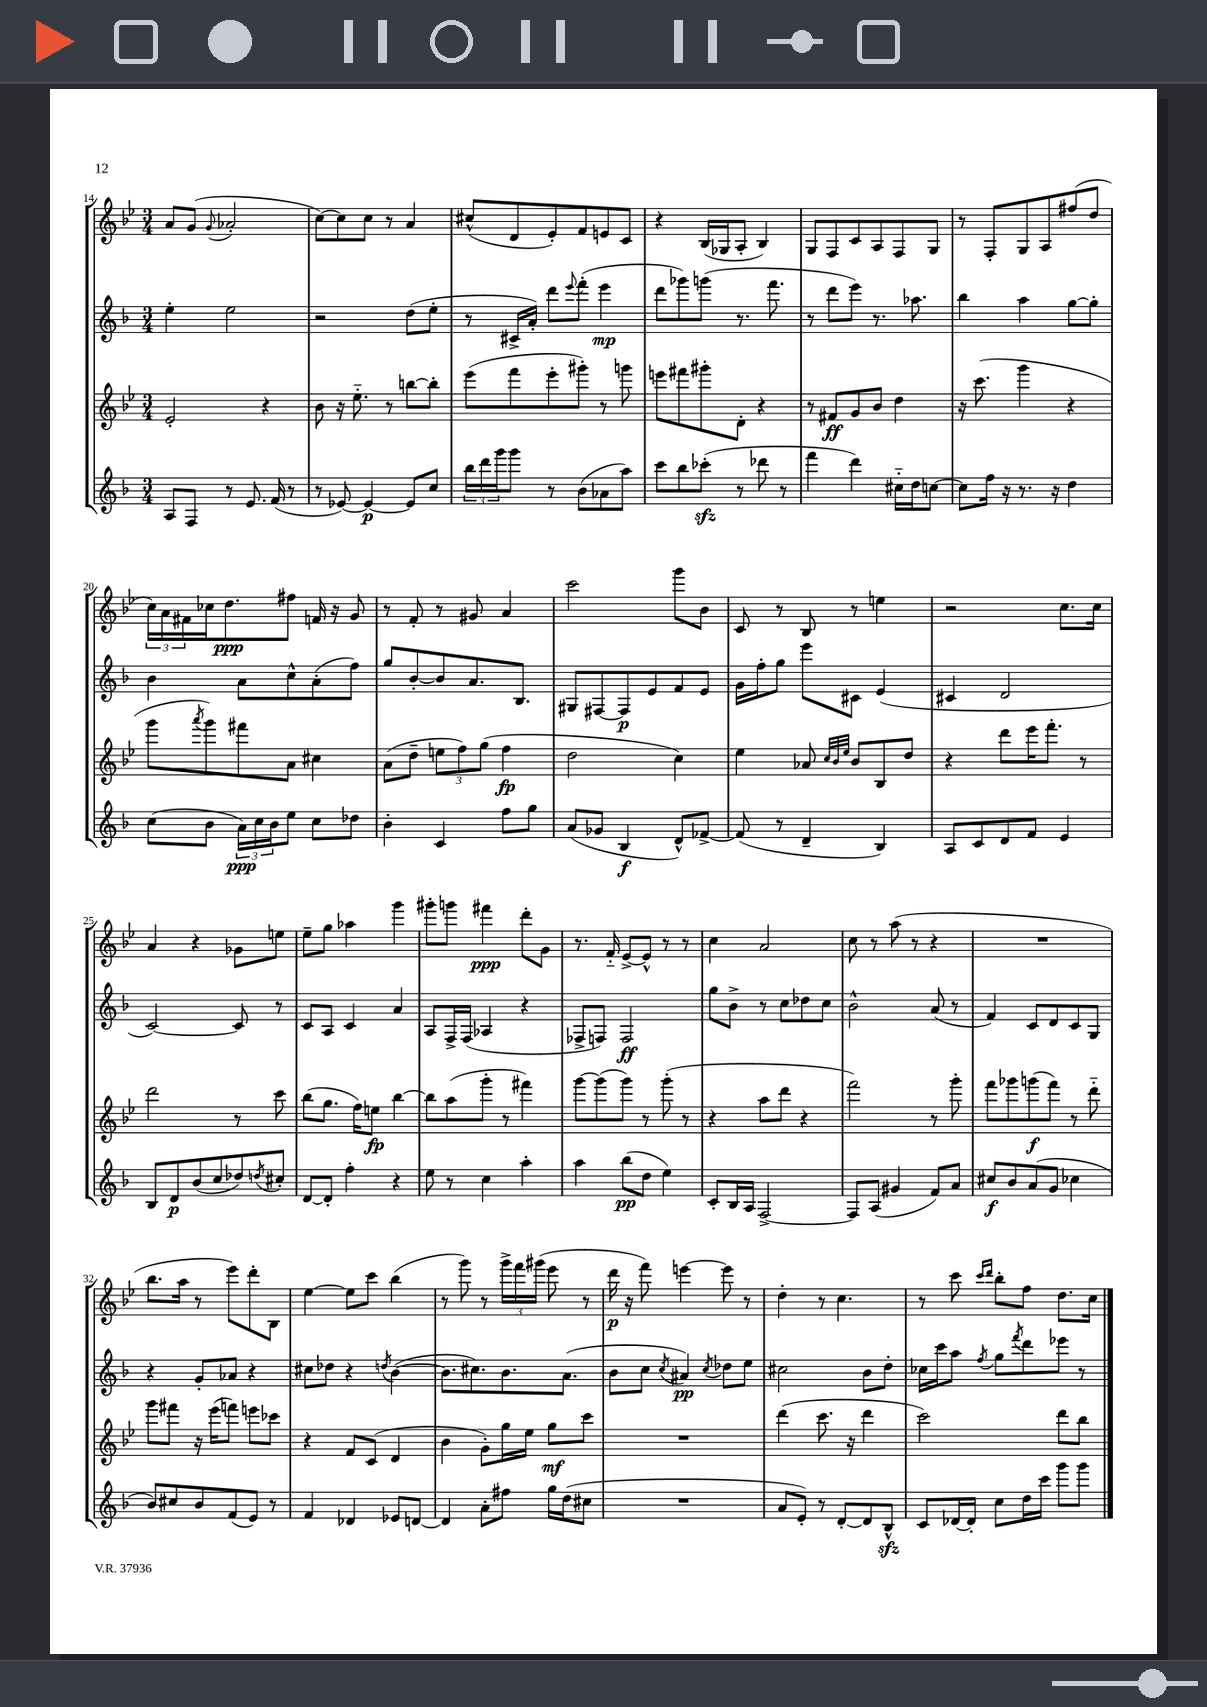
<<
\new StaffGroup <<
\new Staff = "s0" {
    \clef treble \key bes \major \numericTimeSignature \time 3/4
    a'8 g'8( \appoggiatura { g'8 } aes'2-. |
    c''8~) c''8 c''8 r8 a'4 |
    cis''8-^( d'8 ees'8-.) f'8 e'8 c'8 |
    r4 bes16( ges16 a8-. bes4) |
    g8 f8 c'8 a8 f8 g8 |
    r8 f8-. g8 a8 fis''8( d''8 |
    \tuplet 3/2 { c''16) a'16 fis'16 } ces''16 d''8.\ppp fis''8 f'16 r16 g'8 |
    r8 f'8-. r8 gis'8 a'4 |
    c'''2 g'''8 bes'8 |
    c'8 r8 bes8 r8 e''4 |
    r2 c''8. c''16 |
    a'4 r4 ges'8 e''8 |
    ees''8-- g''8 aes''4 g'''4 |
    gis'''8-. g'''8 fis'''4\ppp d'''8-. g'8 |
    r8. f'16-_ ees'8~-> ees'8-^ r8 r8 |
    c''4 a'2 |
    c''8 r8 a''8( r8 r4 |
    R2. |
    bes''8. a''16 r8 ees'''8) d'''8-. bes8 |
    ees''4~ ees''8 c'''8 bes''4( |
    r8 g'''8) r8 \tuplet 3/2 { g'''16-> f'''16 gis'''16( } ees'''8 r8 |
    d'''16\p r16 f'''8) e'''4~ e'''8 r8 |
    d''4-. r8 c''4. |
    r8 c'''8 \grace { c'''16 d'''16 } bes''8-. f''8 d''8. c''16 \bar "|." |
}
\new Staff = "s1" {
    \clef treble \key f \major \numericTimeSignature \time 3/4
    e''4-. e''2 |
    r2 d''8( e''8-. |
    r8 cis'16-> a'16-.) d'''8 \appoggiatura { e'''8 } f'''8-.( e'''4\mp |
    d'''8 ges'''8) g'''8( r8. f'''8. |
    r8 d'''8 e'''8) r8. aes''8. |
    bes''4 a''4 g''8~ g''8-. |
    bes'4 a'8 c''8-^ a'8-.( f''8) |
    g''8 bes'8~-. bes'8 a'8. bes8. |
    gis8 fis8~ fis8\p e'8 f'8 e'8 |
    g'16 f''16-. g''8 e'''8 cis'8 e'4( |
    cis'4 d'2 |
    c'2~) c'8 r8 |
    c'8 a8 c'4 a'4 |
    a8 f16-> f16( aes4 r4 |
    fes8-> f8) f2\ff |
    g''8 bes'8-> r8 c''8 des''8 c''8 |
    bes'2-^ a'8( r8 |
    f'4) c'8 d'8 c'8 g8 |
    r4 g'8-. aes'8 r4 |
    cis''8 des''8 r4 \acciaccatura { d''8 } bes'4~( |
    bes'8. cis''8.) bes'8. a'8.( |
    bes'8 c''8 \acciaccatura { c''8 } ais'4\pp) \acciaccatura { c''8 } des''8 e''8 |
    cis''2 bes'8 d''8-. |
    ces''16 c'''16 a''8 \acciaccatura { f''8 } g''8 \acciaccatura { f'''8 } d'''8 ees'''8 r8 \bar "|." |
}
\new Staff = "s2" {
    \clef treble \key bes \major \numericTimeSignature \time 3/4
    ees'2-. r4 |
    bes'8 r16 ees''8.-_ r8 b''8~ b''8-. |
    ees'''8( f'''8 ees'''8-. gis'''8-.) r8 g'''8 |
    e'''8 fis'''8 gis'''8-. d'8-. r4 |
    r8 fis'8\ff g'8 bes'8 d''4 |
    r16 c'''8.( g'''4 r4 |
    g'''8 \acciaccatura { a'''8 } g'''8) fis'''8 a'8 cis''4 |
    a'8( d''8-- \tuplet 3/2 { e''8 f''8) g''8( } f''4\fp |
    d''2 c''4) |
    ees''4 aes'8 \grace { c''32 bes'32 ees''32 } bes'8 bes8 d''8 |
    r4 d'''8 ees'''16 f'''8.-. r8 |
    d'''2 r8 c'''8 |
    bes''8( g''8. f''16) e''8\fp bes''4~ |
    bes''8 a''8( g'''8-. r8 fis'''4) |
    g'''8~ g'''8( g'''8) r8 g'''8-.( r8 |
    r4 a''8 d'''8 r4 |
    f'''2) r8 g'''8-. |
    f'''8 ges'''8 g'''8\f( f'''8) r8 d'''8-_ |
    g'''8 fis'''8 r16 ees'''16( f'''8) e'''8 ces'''8 |
    r4 f'8 c'8( d'4 |
    bes'4 g'8-.) g''16 ees''16 g''8\mf c'''8 |
    R2. |
    d'''4( c'''8. r16 d'''4 |
    c'''2) d'''8 bes''8 \bar "|." |
}
\new Staff = "s3" {
    \clef treble \key f \major \numericTimeSignature \time 3/4
    a8 f8 r8 e'8. f'16( r8 |
    r8 ees'8~) ees'4~\p ees'8 c''8 |
    \tuplet 3/2 { bes''16 d'''16 g'''16 } g'''8 r8 bes'8( aes'8 a''8) |
    c'''8 bes''8 ces'''8-.\sfz( r8 des'''8 r8 |
    f'''4 d'''4) cis''16-_ d''16 c''8~ |
    c''8 f''16 r16 r8. r16 d''4 |
    c''8( bes'8 \tuplet 3/2 { a'16\ppp) c''16 bes'16 } e''8 c''8 des''8 |
    bes'4-. c'4 f''8 g''8 |
    a'8( ges'8 bes4\f d'8-^) fes'8~-> |
    fes'8( r8 d'4-- bes4) |
    a8 c'8 d'8 f'8 e'4 |
    bes8 d'8\p bes'8( c''8 des''8) \acciaccatura { d''8 } cis''8-. |
    d'8~ d'8-. f''4-. r4 |
    e''8 r8 c''4 a''4-. |
    a''4 bes''8\pp( d''8 e''4) |
    c'8-. bes16 a16 f2~-> |
    f8 a8( gis'4 f'8) a'8 |
    cis''8\f bes'8 a'8( g'8 ces''4 |
    bes'8) cis''8 bes'8 f'8( e'8) r8 |
    f'4 des'4 ees'8 d'8~ |
    d'4 a'8-. fis''8 g''16 d''16( cis''8 |
    R2. |
    a'8 e'8-.) r8 d'8~-. d'8 bes8-^\sfz |
    c'8 des'16~ des'16-. c''8 d''16 c'''16 g'''8 g'''8 \bar "|." |
}
>>
>>
\layout { \context { \Score currentBarNumber = #14 } }
